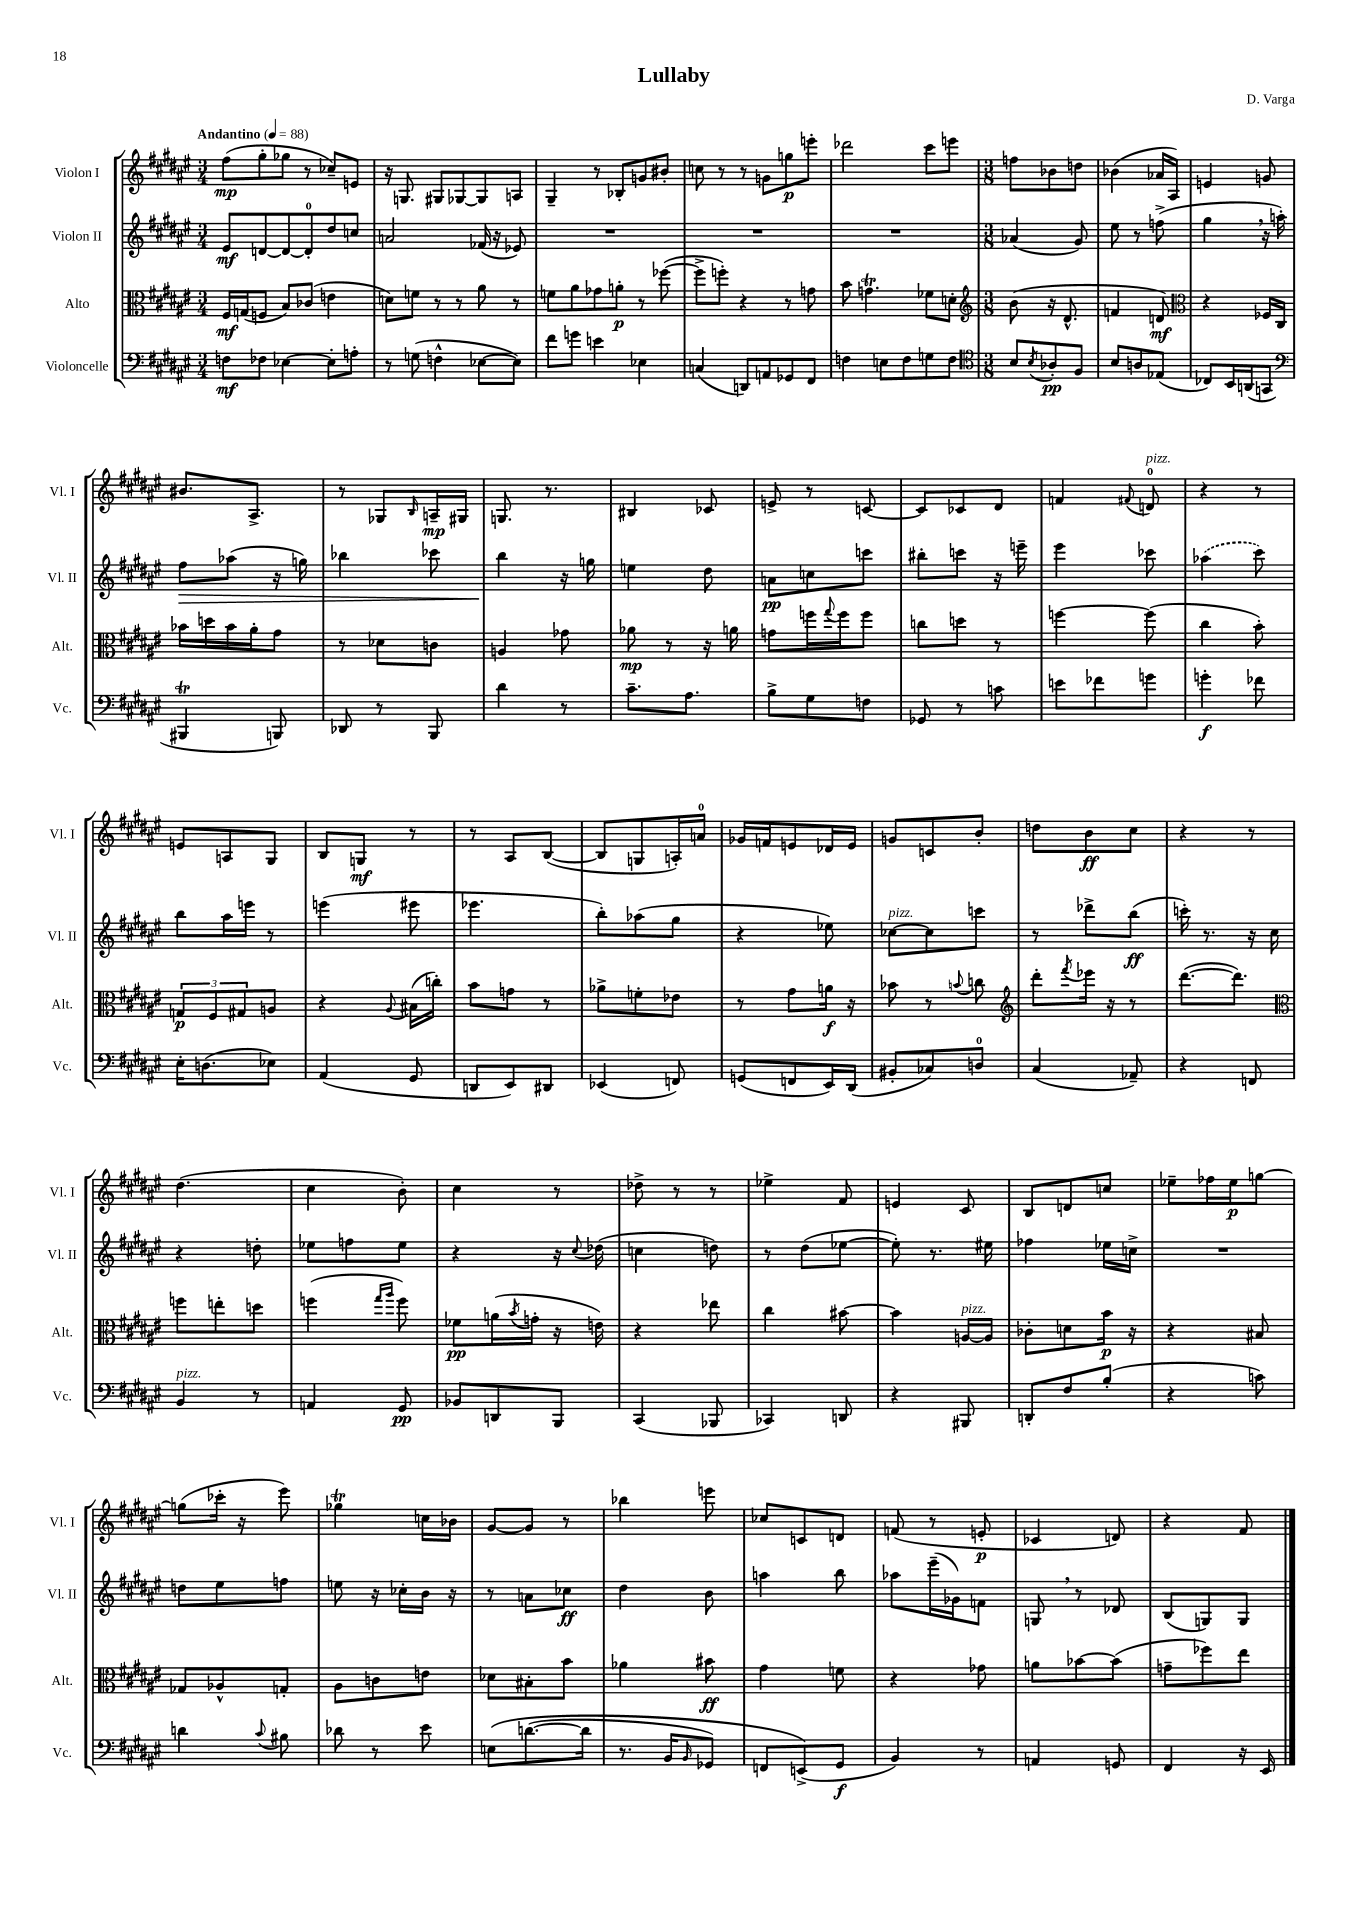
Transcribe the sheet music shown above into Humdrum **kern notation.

**kern	**dynam	**kern	**dynam	**kern	**dynam	**kern	**dynam
*part4	*part4	*part3	*part3	*part2	*part2	*part1	*part1
*staff4	*staff4	*staff3	*staff3	*staff2	*staff2	*staff1	*staff1
*I"Violoncelle	*	*I"Alto	*	*I"Violon II	*	*I"Violon I	*
*I'Vc.	*	*I'Alt.	*	*I'Vl. II	*	*I'Vl. I	*
*clefF4	*	*clefC3	*	*clefG2	*	*clefG2	*
*k[f#c#g#d#a#e#]	*	*k[f#c#g#d#a#e#]	*	*k[f#c#g#d#a#e#]	*	*k[f#c#g#d#a#e#]	*
*M3/4	*	*M3/4	*	*M3/4	*	*M3/4	*
*MM88	*	*MM88	*	*MM88	*	*MM88	*
=1	=1	=1	=1	=1	=1	=1	=1
!	!	!	!	!	!	!LO:TX:a:B:t=Andantino	!
8Fn\L	mf	16F#/LL	mf	8e#/L	mf	(8ff#\L	mp
.	.	(16Gn/J	.	.	.	.	.
8F-X\J	.	8Fn/J	.	[8dn/	.	8gg#'\	.
[4E-X\	.	8B/L)	.	8d/_	.	8gg-X\J	.
.	.	(8c-X/J	.	8d'/]	.	8r	.
8E-'\L]	.	4en\	.	8dd#/	.	8cc-X~/L)	.
8An'\J	.	.	.	8ccn/J	.	8en/J	.
=2	=2	=2	=2	=2	=2	=2	=2
8r	.	8dn\L)	.	2an/	.	16r	.
.	.	.	.	.	.	8.Gn/	.
(8Gn\	.	8fn\J	.	.	.	.	.
4Fn^^\	.	8r	.	.	.	8G#X/L	.
.	.	8r	.	.	.	[8G-X/	.
[8E-X\L	.	8a#\	.	(16f-X/	.	8G-/]	.
.	.	.	.	16r	.	.	.
8E-\J])	.	8r	.	8e-X/)	.	8An/J	.
=3	=3	=3	=3	=3	=3	=3	=3
8f#\L	.	8fn\L	.	2.r	.	4G#~/	.
8gn\J	.	8a#\	.	.	.	.	.
4en\	.	8g-X\	.	.	.	8r	.
.	.	8an'\J	p	.	.	8B-X'/L	.
4E-X\	.	8r	.	.	.	8gn/	.
.	.	([8ff-X\	.	.	.	8b#X'/J	.
=4	=4	=4	=4	=4	=4	=4	=4
(4Cn/	.	8ff-^\L]	.	2.r	.	8ccn\	.
.	.	8ffn'\J)	.	.	.	8r	.
8DDn/L)	.	4r	.	.	.	8r	.
8AAn/	.	.	.	.	.	8gn\L	.
8GG-X/	.	8r	.	.	.	8ggn\	p
8FF#/J	.	8gn\	.	.	.	8eeen'\J	.
=5	=5	=5	=5	=5	=5	=5	=5
4Fn\	.	8b\	.	2.r	.	2ddd-X\	.
.	.	4.gnT\	.	.	.	.	.
8En\L	.	.	.	.	.	.	.
8F\	.	.	.	.	.	.	.
8Gn\	.	8f-X\L	.	.	.	8ccc#\L	.
8F\J	.	8dn'\J	.	.	.	8eeen\J	.
=6	=6	=6	=6	=6	=6	=6	=6
*clefC4	*	*clefG2	*	*	*	*	*
*M3/8	*	*M3/8	*	*M3/8	*	*M3/8	*
8B/L	.	(8b\	.	(4a-X/	.	8ffn\L	.
8qB/	.	.	.	.	.	.	.
8A-X'/	pp	16r	.	.	.	8b-X\	.
.	.	8.d#^^/	.	.	.	.	.
8F#/J	.	.	.	8g#/)	.	8ddn\J	.
=7	=7	=7	=7	=7	=7	=7	=7
8B/L	.	4fn/	.	8ee#\	.	(4b-X\	.
8An/	.	.	.	8r	.	.	.
(8E-X/J	.	8dn/)	mf	(8ffn^\	.	16a-X/LL	.
.	.	.	.	.	.	16A#/JJ)	.
=8	=8	=8	=8	=8	=8	=8	=8
*	*	*clefC3	*	*	*	*	*
8C-X/L)	.	4r	.	4gg#,\	.	4en/	.
16BB/L	.	.	.	.	.	.	.
(16AAn/J	.	.	.	.	.	.	.
8GGn/J	.	16F-X/LL	.	16r	.	8gn/	.
.	.	16C#/JJ	.	16aan'\)	.	.	.
!!LO:LB:g=z
=9	=9	=9	=9	=9	=9	=9	=9
*clefF4	*	*	*	*	*	*	*
!	!	!	!	!	!LO:HP:b	!	!
4BBB#Xt/	.	16b-X\LL	.	8ff#\L	>	8.b#X/L	.
.	.	16ddn\	.	.	.	.	.
.	.	16b-\	.	(8aa-X\J	.	.	.
.	.	16a#'\J	.	.	.	8.A#^/J	.
8BBBn/)	.	8g#\J	.	16r	.	.	.
.	.	.	.	16ggn\)	.	.	.
=10	=10	=10	=10	=10	=10	=10	=10
8DD-X/	.	8r	.	4bb-X\	.	8r	.
8r	.	8d-X\L	.	.	.	8G-X/L	.
.	.	.	.	.	.	16qqB/	.
8BBB/	.	8cn\J	.	8ccc-X\	.	16An~/L	mp
.	.	.	.	.	.	16G#X/JJ	.
=11	=11	=11	=11	=11	=11	=11	=11
4d#\	.	4An/	.	4bb\	.	8.Gn/	.
.	.	.	.	.	.	8.r	.
8r	.	8g-X\	.	16r	]	.	.
.	.	.	.	16ggn\	.	.	.
=12	=12	=12	=12	=12	=12	=12	=12
8.c#~\L	.	8a-X\	mp	4een\	.	4B#X/	.
.	.	8r	.	.	.	.	.
8.A#\J	.	.	.	.	.	.	.
.	.	16r	.	8dd#\	.	8c-X/	.
.	.	16an\	.	.	.	.	.
=13	=13	=13	=13	=13	=13	=13	=13
8B^\L	.	8gn\L	.	8an\L	pp	8en^/	.
8G#\	.	16ffn\L	.	8ccn\	.	8r	.
.	.	8qqgg#/	.	.	.	.	.
.	.	16ff\J	.	.	.	.	.
8Fn\J	.	8ff\J	.	8cccn\J	.	[8cn/	.
=14	=14	=14	=14	=14	=14	=14	=14
8GG-X/	.	8ccn\L	.	8bb#X'\L	.	8c/L]	.
8r	.	8ddn\J	.	8cccn\J	.	8c-X/	.
8cn\	.	8r	.	16r	.	8d#/J	.
.	.	.	.	16eeen~\	.	.	.
=15	=15	=15	=15	=15	=15	=15	=15
8en\L	.	[4ffn\	.	4eee#\	.	4fn/	.
8f-X\	.	.	.	.	.	.	.
.	.	.	.	.	.	8qqf#X/	.
!	!	!	!	!	!	!LO:TX:a:i:t=pizz.	!
8gn\J	.	(8ff\]	.	8ccc-X\	.	8dn/	.
=16	=16	=16	=16	=16	=16	=16	=16
4gn'\	f	4cc#\	.	(4aa-X\	.	4r	.
8f-X\	.	8b'\)	.	8ccc#\)	.	8r	.
!!LO:LB:g=z
=17	=17	=17	=17	=17	=17	=17	=17
16E#'\KL	.	12Gn/L	p	8bb\L	.	8en/L	.
(8.Dn\	.	.	.	.	.	.	.
.	.	12F#/	.	.	.	.	.
.	.	.	.	16aa#\L	.	8An/	.
.	.	12G#X/	.	.	.	.	.
.	.	.	.	16eeen\JJ	.	.	.
8E-X\J)	.	8An/J	.	8r	.	8G#/J	.
=18	=18	=18	=18	=18	=18	=18	=18
(4AA#/	.	4r	.	(4eeen\	.	8B/L	.
.	.	.	.	.	.	8Gn/J	mf
.	.	8qqA#/	.	.	.	.	.
8GG#/	.	(16B#X\LL	.	8eee#X\	.	8r	.
.	.	16ccn'\JJ)	.	.	.	.	.
=19	=19	=19	=19	=19	=19	=19	=19
8DDn/L	.	8b\L	.	4.eee-X\	.	8r	.
8EE#/)	.	8gn\J	.	.	.	8A#/L	.
8DD#X/J	.	8r	.	.	.	([8B/J	.
=20	=20	=20	=20	=20	=20	=20	=20
(4EE-X/	.	8a-X^\L	.	8bb'\L)	.	8B/L]	.
.	.	8fn'\	.	(8aa-X\	.	8Gn/	.
8FFn/)	.	8e-X\J	.	8gg#\J	.	16An'/L)	.
.	.	.	.	.	.	16an/JJ	.
=21	=21	=21	=21	=21	=21	=21	=21
(8GGn/L	.	8r	.	4r	.	16g-X/LL	.
.	.	.	.	.	.	16fn/J	.
8FFn/	.	8g#\L	.	.	.	8en/	.
16EE#/L)	.	16an\Jk	f	8ee-X\)	.	16d-X/L	.
(16DD#/JJ	.	16r	.	.	.	16e/JJ	.
=22	=22	=22	=22	=22	=22	=22	=22
!	!	!	!	!LO:TX:a:i:t=pizz.	!	!	!
8BB#X'/L	.	8b-X\	.	[8cc-X\L	.	8gn/L	.
8C-X/)	.	8r	.	8cc-\]	.	8cn/	.
.	.	8qqbn/	.	.	.	.	.
8Dn/J	.	8ccn\	.	8cccn\J	.	8b'/J	.
=23	=23	=23	=23	=23	=23	=23	=23
*	*	*clefG2	*	*	*	*	*
(4C#/	.	8ddd#'\L	.	8r	.	8ddn\L	.
.	.	8qfff#/	.	.	.	.	.
.	.	16eee-X\Jk	.	8ddd-X^\L	.	8b\	ff
.	.	16r	.	.	.	.	.
8AA-X~/)	.	8r	.	(8bb\J	ff	8cc#\J	.
=24	=24	=24	=24	=24	=24	=24	=24
4r	.	([8.ddd#\L	.	16cccn'\)	.	4r	.
.	.	.	.	8.r	.	.	.
.	.	8.ddd#\J])	.	.	.	.	.
8FFn/	.	.	.	16r	.	8r	.
.	.	.	.	16cc#\	.	.	.
!!LO:LB:g=z
=25	=25	=25	=25	=25	=25	=25	=25
*	*	*clefC3	*	*	*	*	*
!LO:TX:a:i:t=pizz.	!	!	!	!	!	!	!
4BB/	.	8ffn\L	.	4r	.	(4.dd#\	.
.	.	8een'\	.	.	.	.	.
8r	.	8ddn\J	.	8ddn'\	.	.	.
=26	=26	=26	=26	=26	=26	=26	=26
4AAn/	.	(4ffn\	.	8ee-X\L	.	4cc#\	.
.	.	.	.	8ffn\	.	.	.
.	.	16qqgg#/LL	.	.	.	.	.
.	.	16qqaa#/JJ	.	.	.	.	.
8GG#/	pp	8ff\)	.	8ee-\J	.	8b'\)	.
=27	=27	=27	=27	=27	=27	=27	=27
8BB-X/L	.	8f-X\L	pp	4r	.	4cc#\	.
8DDn/	.	(16an\L	.	.	.	.	.
.	.	8qb/	.	.	.	.	.
.	.	16gn'\JJ	.	.	.	.	.
8BBB/J	.	16r	.	16r	.	8r	.
.	.	.	.	8qqcc#/	.	.	.
.	.	16en\)	.	(16dd-X\	.	.	.
=28	=28	=28	=28	=28	=28	=28	=28
(4CC#/	.	4r	.	4ccn\	.	8dd-X^\	.
.	.	.	.	.	.	8r	.
8BBB-X/	.	8ee-X\	.	8ddn\)	.	8r	.
=29	=29	=29	=29	=29	=29	=29	=29
4CC-X/)	.	4cc#\	.	8r	.	4ee-X^\	.
.	.	.	.	(8dd#\L	.	.	.
8DDn/	.	[8b#X\	.	[8ee-X\J	.	8f#/	.
=30	=30	=30	=30	=30	=30	=30	=30
4r	.	4b#\]	.	8ee-'\])	.	4en/	.
.	.	.	.	8.r	.	.	.
!	!	!LO:TX:a:i:t=pizz.	!	!	!	!	!
8BBB#X/	.	[16An/LL	.	.	.	8c#/	.
.	.	16A/JJ]	.	16ee#X\	.	.	.
=31	=31	=31	=31	=31	=31	=31	=31
8DDn'/L	.	8c-X'\L	.	4ff-X\	.	8B/L	.
8F#/	.	8dn\	.	.	.	8dn/	.
(8B'/J	.	16b\Jk	p	16ee-X\LL	.	8ccn/J	.
.	.	16r	.	16ccn^\JJ	.	.	.
=32	=32	=32	=32	=32	=32	=32	=32
4r	.	4r	.	4.r	.	8ee-X~\L	.
.	.	.	.	.	.	16ff-X\L	.
.	.	.	.	.	.	16ee-\J	p
8cn\)	.	8B#X/	.	.	.	[8ggn\J	.
!!LO:LB:g=z
=33	=33	=33	=33	=33	=33	=33	=33
4dn\	.	8G-X/L	.	8ddn\L	.	(8ggn\L]	.
.	.	8A-X^^/	.	8ee#\	.	16ccc-X'\Jk	.
.	.	.	.	.	.	16r	.
8qqc#/	.	.	.	.	.	.	.
8B#X\	.	8Gn'/J	.	8ffn\J	.	8eee#\)	.
=34	=34	=34	=34	=34	=34	=34	=34
8d-X\	.	8A#\L	.	8een\	.	4gg-XT\	.
8r	.	8cn\	.	16r	.	.	.
.	.	.	.	16cc-X'\LL	.	.	.
8e#\	.	8en\J	.	16b\JJ	.	16ccn\LL	.
.	.	.	.	16r	.	16b-X\JJ	.
=35	=35	=35	=35	=35	=35	=35	=35
(8En\L	.	8d-X\L	.	8r	.	[8g#/L	.
([8.dn\	.	8B#X'\	.	8an\L	.	8g#/J]	.
.	.	8b\J	.	8cc-X\J	ff	8r	.
16d\Jk]	.	.	.	.	.	.	.
=36	=36	=36	=36	=36	=36	=36	=36
8.r	.	4a-X\	.	4dd#\	.	4bb-X\	.
16BB/KL	.	.	.	.	.	.	.
16qqBB/	.	.	.	.	.	.	.
8GG-X/J)	.	8b#X\	ff	8b\	.	8eeen\	.
=37	=37	=37	=37	=37	=37	=37	=37
8FFn/L	.	4g#\	.	4aan\	.	8cc-X/L	.
(8EEn^/)	.	.	.	.	.	8cn/	.
8GG#/J	f	8fn\	.	8bb\	.	8dn/J	.
=38	=38	=38	=38	=38	=38	=38	=38
4BB/)	.	4r	.	8aa-X\L	.	(8fn/	.
.	.	.	.	(16eee#~\L	.	8r	.
.	.	.	.	16g-X\J)	.	.	.
8r	.	8g-X\	.	8fn\J	.	8en'/	p
=39	=39	=39	=39	=39	=39	=39	=39
4AAn/	.	8an\L	.	8Gn,/	.	4c-X/	.
.	.	[8b-X\	.	8r	.	.	.
8GGn/	.	(8b-\J]	.	8d-X/	.	8dn/)	.
=40	=40	=40	=40	=40	=40	=40	=40
4FF#/	.	8gn~\L	.	(8B/L	.	4r	.
.	.	8ff-X\)	.	8Gn/)	.	.	.
16r	.	8ee#\J	.	8G/J	.	8f#/	.
16EE#/	.	.	.	.	.	.	.
==	==	==	==	==	==	==	==
*-	*-	*-	*-	*-	*-	*-	*-
